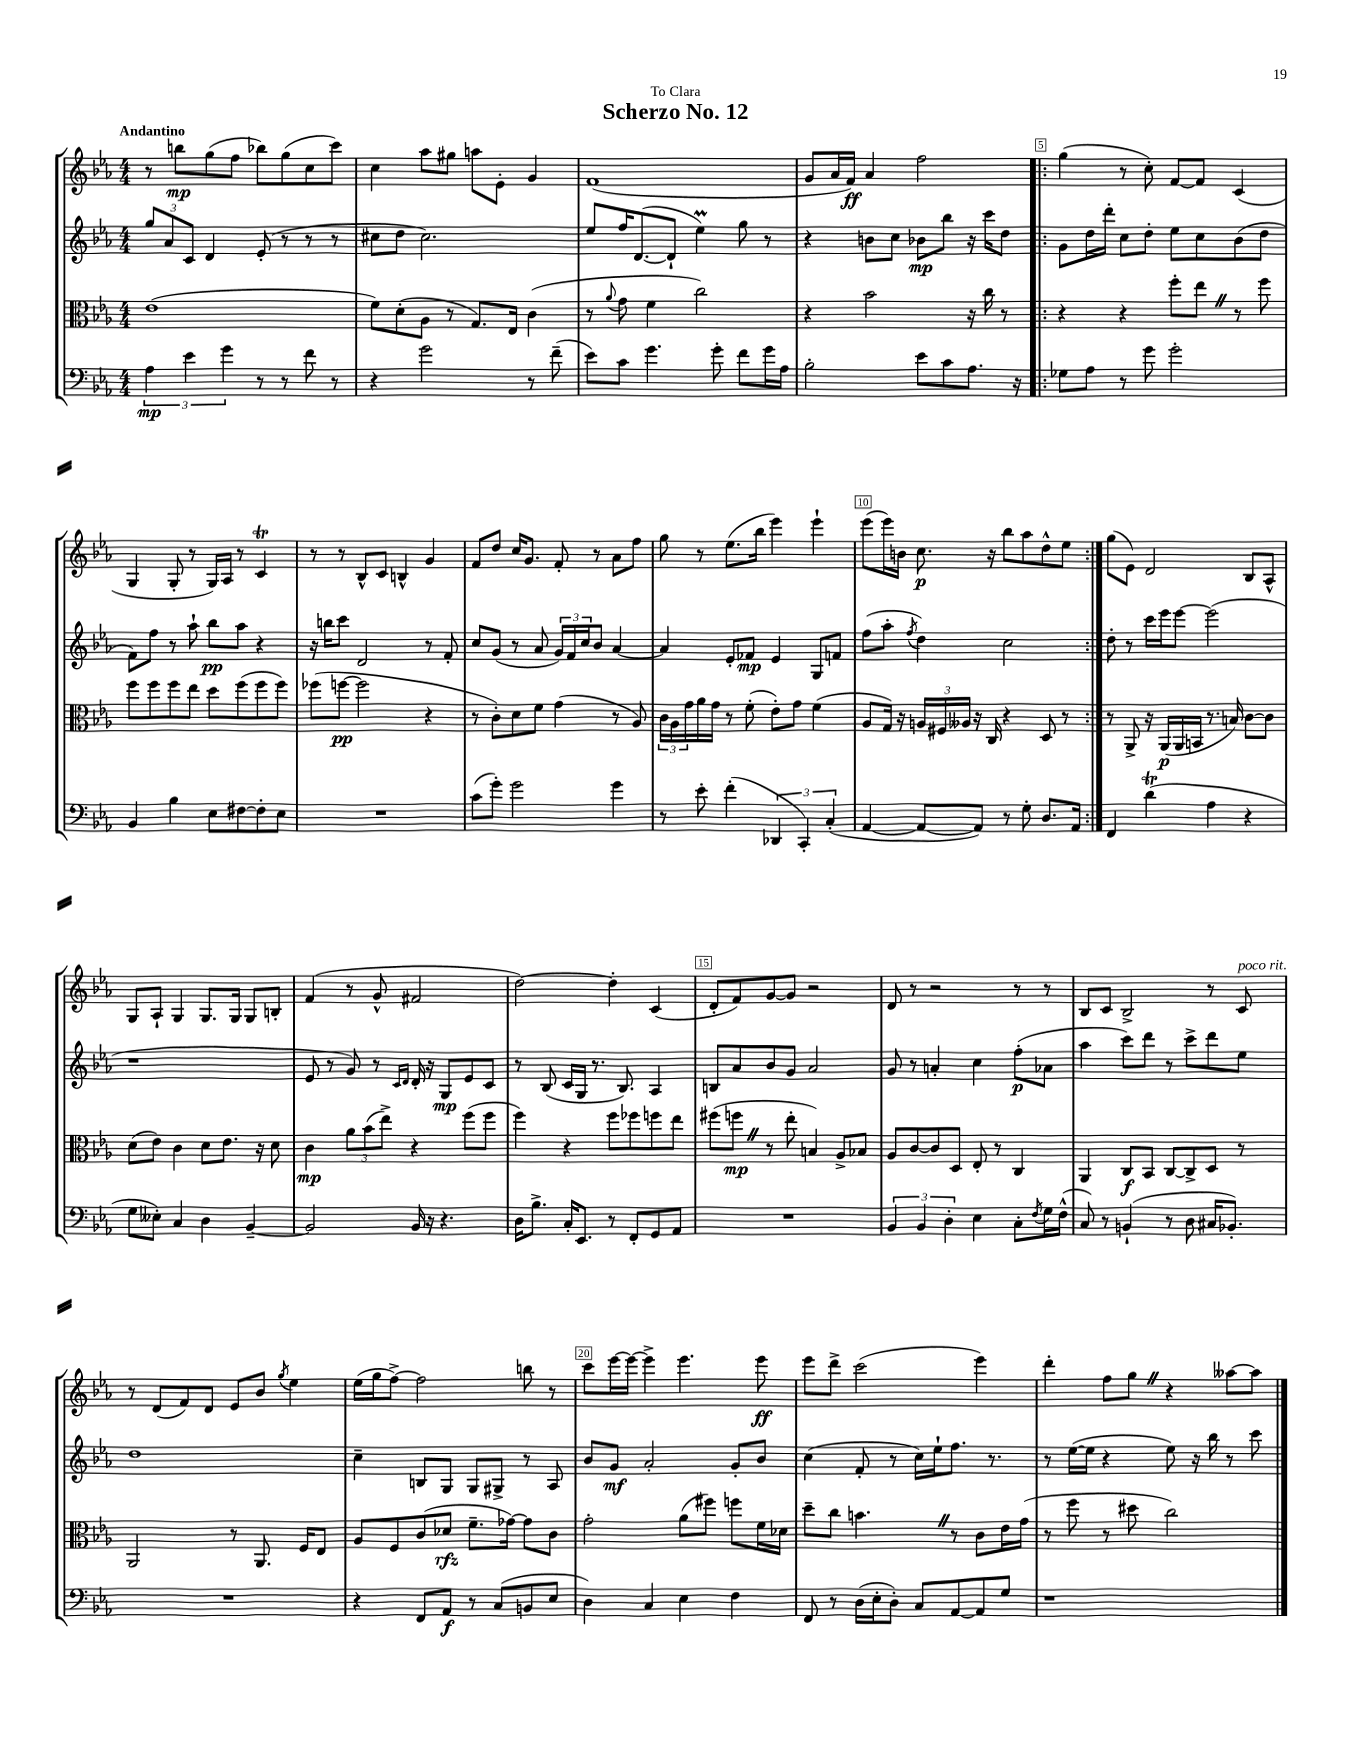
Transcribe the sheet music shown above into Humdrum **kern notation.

**kern	**dynam	**kern	**dynam	**kern	**dynam	**kern	**dynam
*part4	*part4	*part3	*part3	*part2	*part2	*part1	*part1
*staff4	*staff4	*staff3	*staff3	*staff2	*staff2	*staff1	*staff1
*clefF4	*	*clefC3	*	*clefG2	*	*clefG2	*
*k[b-e-a-]	*	*k[b-e-a-]	*	*k[b-e-a-]	*	*k[b-e-a-]	*
*M4/4	*	*M4/4	*	*M4/4	*	*M4/4	*
=1	=1	=1	=1	=1	=1	=1	=1
!	!	!	!	!	!	!LO:TX:a:B:t=Andantino	!
6A-\	mp	(1e-	.	12gg/L	.	8r	.
.	.	.	.	12a-/	.	.	.
.	.	.	.	.	.	8bbn\L	mp
6e-\	.	.	.	12c/J	.	.	.
.	.	.	.	4d/	.	(8gg\	.
6g\	.	.	.	.	.	.	.
.	.	.	.	.	.	8ff\J	.
8r	.	.	.	(8e-'/	.	8bb-X\L)	.
8r	.	.	.	8r	.	(8gg\	.
8f\	.	.	.	8r	.	8cc\	.
8r	.	.	.	8r	.	8ccc\J)	.
=2	=2	=2	=2	=2	=2	=2	=2
4r	.	8f\L)	.	8cc#X\L	.	4cc\	.
.	.	(8d'\	.	8dd\J	.	.	.
2g\	.	8A-\J	.	2.cc#\)	.	8aa-\L	.
.	.	8r	.	.	.	8gg#X\J	.
.	.	8.G/L)	.	.	.	8aan\L	.
.	.	.	.	.	.	8e-'\J	.
.	.	16E-/Jk	.	.	.	.	.
8r	.	(4c\	.	.	.	4g/	.
(8f~\	.	.	.	.	.	.	.
=3	=3	=3	=3	=3	=3	=3	=3
8e-\L)	.	8r	.	8ee-/L	.	(1f	.
.	.	8qqa-/	.	.	.	.	.
8c\J	.	8g\	.	16ff/K	.	.	.
.	.	.	.	([8.d/	.	.	.
4.g\	.	4f\	.	.	.	.	.
.	.	.	.	8d`/J]	.	.	.
.	.	2cc\)	.	4ee-M\)	.	.	.
8g'\	.	.	.	.	.	.	.
8f\L	.	.	.	8gg\	.	.	.
16g\L	.	.	.	8r	.	.	.
16A-\JJ	.	.	.	.	.	.	.
=4	=4	=4	=4	=4	=4	=4	=4
2B-'\	.	4r	.	4r	.	8g/L	.
.	.	.	.	.	.	16a-/L	.
.	.	.	.	.	.	16f/JJ)	ff
.	.	2b-\	.	8bn\L	.	4a-/	.
.	.	.	.	8cc\J	.	.	.
8e-\L	.	.	.	8b-X\L	mp	2ff\	.
8c\	.	.	.	8bb-\J	.	.	.
8.A-\J	.	16r	.	16r	.	.	.
.	.	16cc\	.	16ccc\KL	.	.	.
.	.	8r	.	8dd\J	.	.	.
16r	.	.	.	.	.	.	.
=5!|:	=5!|:	=5!|:	=5!|:	=5!|:	=5!|:	=5!|:	=5!|:
8G-X\L	.	4r	.	8g\L	.	(4gg\	.
8A-\J	.	.	.	16dd\L	.	.	.
.	.	.	.	16ddd'\JJ	.	.	.
8r	.	4r	.	8cc\L	.	8r	.
8g\	.	.	.	8dd'\J	.	8cc'\)	.
2g'\	.	8ff'\L	.	8ee-\L	.	[8f/L	.
.	.	8ee-Z\J	.	8cc\	.	8f/J]	.
.	.	8r	.	(8b-\	.	(4c/	.
.	.	8ff\	.	8dd\J	.	.	.
!!LO:LB:g=z
=6	=6	=6	=6	=6	=6	=6	=6
4BB-/	.	8ff\L	.	8f\L)	.	4G/	.
.	.	8ff\	.	8ff\J	.	.	.
4B-\	.	8ff\	.	8r	.	8G'/	.
.	.	8ee-\J	.	8aa-`\	.	8r	.
8E-\L	.	8dd\L	.	8bb-\L	pp	16G/LL)	.
.	.	.	.	.	.	16A-/JJ	.
[8F#X\	.	(8ff\	.	8aa-\J	.	8r	.
8F#'\]	.	8ff\	.	4r	.	4cT/	.
8E-\J	.	8ff\J)	.	.	.	.	.
=7	=7	=7	=7	=7	=7	=7	=7
1r	.	(8ff-X\L	.	16r	.	8r	.
.	.	.	.	16bbn\KL	.	.	.
.	.	[8ffn\J	pp	8ccc\J	.	8r	.
.	.	2ff\]	.	2d/	.	8B-^^/L	.
.	.	.	.	.	.	8c/J	.
.	.	.	.	.	.	4Bn^^/	.
.	.	4r	.	8r	.	4g/	.
.	.	.	.	8f'/	.	.	.
=8	=8	=8	=8	=8	=8	=8	=8
(8c\L	.	8r	.	8cc/L	.	8f/L	.
8g'\J)	.	8c'\L)	.	(8g/J	.	8dd/J	.
2g\	.	8d\	.	8r	.	16cc/KL	.
.	.	.	.	.	.	8.g/J	.
.	.	8f\J	.	8a-/	.	.	.
.	.	(4g\	.	24g/LL)	.	8f'/	.
.	.	.	.	24f/	.	.	.
.	.	.	.	24cc/J	.	.	.
.	.	.	.	8b-/J	.	8r	.
4g\	.	8r	.	[4a-/	.	8a-\L	.
.	.	8A-/)	.	.	.	8ff\J	.
=9	=9	=9	=9	=9	=9	=9	=9
8r	.	24c\LL	.	4a-/]	.	8gg\	.
.	.	24A-\	.	.	.	.	.
.	.	24g\	.	.	.	.	.
8e-'\	.	16a-\	.	.	.	8r	.
.	.	16g\JJ	.	.	.	.	.
(4f'\	.	8r	.	8e-'/L	.	(8.ee-\L	.
.	.	(8f'\	.	8f-X/J	mp	.	.
.	.	.	.	.	.	16bb-\Jk	.
6DD-X/	.	8e-'\L)	.	4e-/	.	4eee-\)	.
.	.	8g\J	.	.	.	.	.
6CC'/)	.	.	.	.	.	.	.
.	.	(4f\	.	8G/L	.	4eee-`\	.
(6C'/	.	.	.	.	.	.	.
.	.	.	.	8fn/J	.	.	.
=10	=10	=10	=10	=10	=10	=10	=10
[4AA-/	.	8A-/L	.	(8ff\L	.	(8eee-\L	.
.	.	16G/Jk)	.	8aa-'\J	.	16eee-\L)	.
.	.	16r	.	.	.	16bn\JJ	.
.	.	.	.	8qff/	.	.	.
8AA-/L_	.	24An/LL	.	4dd\)	.	8.cc\	p
.	.	24F#X/	.	.	.	.	.
.	.	24A--X/JJ	.	.	.	.	.
8AA-/J])	.	16r	.	.	.	.	.
.	.	16C/	.	.	.	16r	.
8r	.	4r	.	2cc\	.	8bb-\L	.
8G'\	.	.	.	.	.	8aa-\	.
8.D/L	.	8D/	.	.	.	8dd^^\	.
.	.	8r	.	.	.	8ee-\J	.
16AA-/Jk	.	.	.	.	.	.	.
=11:|!	=11:|!	=11:|!	=11:|!	=11:|!	=11:|!	=11:|!	=11:|!
4FF/	.	8r	.	8dd'\	.	(8gg\L	.
.	.	8AA-^/	.	8r	.	8e-\J)	.
(4dt\	.	16r	.	16ccc\LL	.	2d/	.
.	.	(16AA-/LL	p	16eee-\J	.	.	.
.	.	16AA-/	.	[8eee-\J	.	.	.
.	.	16BBn/JJ	.	.	.	.	.
4A-\	.	8.r	.	(2eee-\]	.	.	.
.	.	16Bn/)	.	.	.	.	.
4r	.	[8c\L	.	.	.	8B-/L	.
.	.	8c\J]	.	.	.	8A-^^/J	.
!!LO:LB:g=z
=12	=12	=12	=12	=12	=12	=12	=12
8G\L	.	(8d\L	.	1r	.	8G/L	.
8E--X'\J)	.	8e-\J)	.	.	.	8A-`/J	.
4C/	.	4c\	.	.	.	4G/	.
4D\	.	8d\L	.	.	.	8.G/L	.
.	.	8.e-\J	.	.	.	.	.
.	.	.	.	.	.	16G/Jk	.
[4BB-~/	.	.	.	.	.	8G/L	.
.	.	16r	.	.	.	.	.
.	.	8d\	.	.	.	8Bn'/J	.
=13	=13	=13	=13	=13	=13	=13	=13
2BB-/]	.	4c\	mp	8e-/	.	(4f/	.
.	.	.	.	8r	.	.	.
.	.	12a-\L	.	8g/)	.	8r	.
.	.	(12b-\	.	.	.	.	.
.	.	.	.	8r	.	8g^^/	.
.	.	12ee-^\J)	.	.	.	.	.
.	.	.	.	16qqc/LL	.	.	.
.	.	.	.	16qqd/JJ	.	.	.
16BB-/	.	4r	.	16d'/	.	2f#X/	.
16r	.	.	.	16r	.	.	.
4.r	.	.	.	8G/L	mp	.	.
.	.	(8ff\L	.	8e-/	.	.	.
.	.	8ff\J	.	8c/J	.	.	.
=14	=14	=14	=14	=14	=14	=14	=14
16D\KL	.	4ff\)	.	8r	.	[2dd\)	.
8.B-^\J	.	.	.	.	.	.	.
.	.	.	.	(8B-/	.	.	.
16C'/KL	.	4r	.	16c/LL	.	.	.
8.EE-/J	.	.	.	16G/JJ	.	.	.
.	.	.	.	8.r	.	.	.
8r	.	8ff\L	.	.	.	4dd'\]	.
.	.	.	.	8.B-/)	.	.	.
8FF'/L	.	8ff-X\	.	.	.	.	.
8GG/	.	8ffn\	.	4A-/	.	(4c/	.
8AA-/J	.	8ee-\J	.	.	.	.	.
=15	=15	=15	=15	=15	=15	=15	=15
1r	.	(8ff#X\L	.	8Bn/L	.	8d'/L	.
.	.	8ffnZ\J	mp	8a-/	.	8f/)	.
.	.	8r	.	8b-/	.	[8g/	.
.	.	8ee-'\	.	8g/J	.	8g/J]	.
.	.	4Bn/)	.	2a-/	.	2r	.
.	.	8A-^/L	.	.	.	.	.
.	.	8B-X/J	.	.	.	.	.
=16	=16	=16	=16	=16	=16	=16	=16
6BB-/	.	8A-/L	.	8g/	.	8d/	.
.	.	[8c/	.	8r	.	8r	.
6BB-/	.	.	.	.	.	.	.
.	.	8c/]	.	4an'/	.	2r	.
6D'\	.	.	.	.	.	.	.
.	.	8D/J	.	.	.	.	.
4E-\	.	8E-'/	.	4cc\	.	.	.
.	.	8r	.	.	.	.	.
8C'\L	.	4C/	.	(8ff'\L	p	8r	.
8qF/	.	.	.	.	.	.	.
16G\L	.	.	.	8a-X\J	.	8r	.
(16F^^\JJ	.	.	.	.	.	.	.
=17	=17	=17	=17	=17	=17	=17	=17
8C/)	.	4AA-/	.	4aa-\	.	8B-/L	.
8r	.	.	.	.	.	8c/J	.
(4BBn`/	.	8C/L	f	8ccc\L)	.	2B-^/	.
.	.	8BB-/J	.	8ddd\J	.	.	.
8r	.	[8C/L	.	8r	.	.	.
8D\	.	8C^/]	.	8ccc^\L	.	.	.
16C#X/KL	.	8D/J	.	8ddd\	.	8r	.
8.BB-X'/J)	.	.	.	.	.	.	.
!	!	!	!	!	!	!LO:TX:a:i:t=poco rit.	!
.	.	8r	.	8ee-\J	.	8c/	.
!!LO:LB:g=z
=18	=18	=18	=18	=18	=18	=18	=18
1r	.	2AA-/	.	1dd	.	8r	.
.	.	.	.	.	.	(8d/L	.
.	.	.	.	.	.	8f/)	.
.	.	.	.	.	.	8d/J	.
.	.	8r	.	.	.	8e-/L	.
.	.	8.AA-/	.	.	.	8b-/J	.
.	.	.	.	.	.	8qgg/	.
.	.	.	.	.	.	4ee-\	.
.	.	16F/KL	.	.	.	.	.
.	.	8E-/J	.	.	.	.	.
=19	=19	=19	=19	=19	=19	=19	=19
4r	.	8A-/L	.	4cc~\	.	(16ee-\LL	.
.	.	.	.	.	.	16gg\J	.
.	.	8F/	.	.	.	[8ff^\J)	.
8FF/L	.	(8c/	.	8Bn/L	.	2ff\]	.
8AA-/J	f	8d-X/J	rfz	8G/J	.	.	.
8r	.	8.f~\L	.	8G/L	.	.	.
(8C/L	.	.	.	8G#X^/J	.	.	.
.	.	[16g-X\Jk)	.	.	.	.	.
8BBn/	.	8g-\L]	.	8r	.	8bbn\	.
8E-/J	.	8c\J	.	8A-/	.	8r	.
=20	=20	=20	=20	=20	=20	=20	=20
4D\)	.	2g'\	.	8b-/L	.	8ccc\L	.
.	.	.	.	8g/J	mf	[16eee-\L	.
.	.	.	.	.	.	16eee-\JJ_	.
4C/	.	.	.	2a-'/	.	4eee-^\]	.
4E-\	.	(8a-\L	.	.	.	4.eee-\	.
.	.	8ff#X\J)	.	.	.	.	.
4F\	.	8ffn\L	.	8g'/L	.	.	.
.	.	16f\L	.	8b-/J	.	8eee-\	ff
.	.	16d-X\JJ	.	.	.	.	.
=21	=21	=21	=21	=21	=21	=21	=21
8FF/	.	8dd~\L	.	(4cc\	.	8eee-\L	.
8r	.	8cc\J	.	.	.	8ddd^\J	.
(16D\LL	.	4.bnZ\	.	8f'/	.	(2ccc\	.
16E-'\J	.	.	.	.	.	.	.
8D'\J)	.	.	.	8r	.	.	.
8C/L	.	.	.	16cc\LL)	.	.	.
.	.	.	.	16ee-`\J	.	.	.
[8AA-/	.	8r	.	8.ff\J	.	.	.
8AA-/]	.	8c\L	.	.	.	4eee-\)	.
.	.	.	.	8.r	.	.	.
8G/J	.	16e-\L	.	.	.	.	.
.	.	(16g\JJ	.	.	.	.	.
=22	=22	=22	=22	=22	=22	=22	=22
1r	.	8r	.	8r	.	4ddd'\	.
.	.	8ff\	.	([16ee-\LL	.	.	.
.	.	.	.	16ee-\JJ]	.	.	.
.	.	8r	.	4r	.	8ff\L	.
.	.	8dd#X\	.	.	.	8ggZ\J	.
.	.	2cc\)	.	8ee-\)	.	4r	.
.	.	.	.	16r	.	.	.
.	.	.	.	16bb-\	.	.	.
.	.	.	.	8r	.	[8aa--X\L	.
.	.	.	.	8ccc\	.	8aa--\J]	.
==	==	==	==	==	==	==	==
*-	*-	*-	*-	*-	*-	*-	*-
